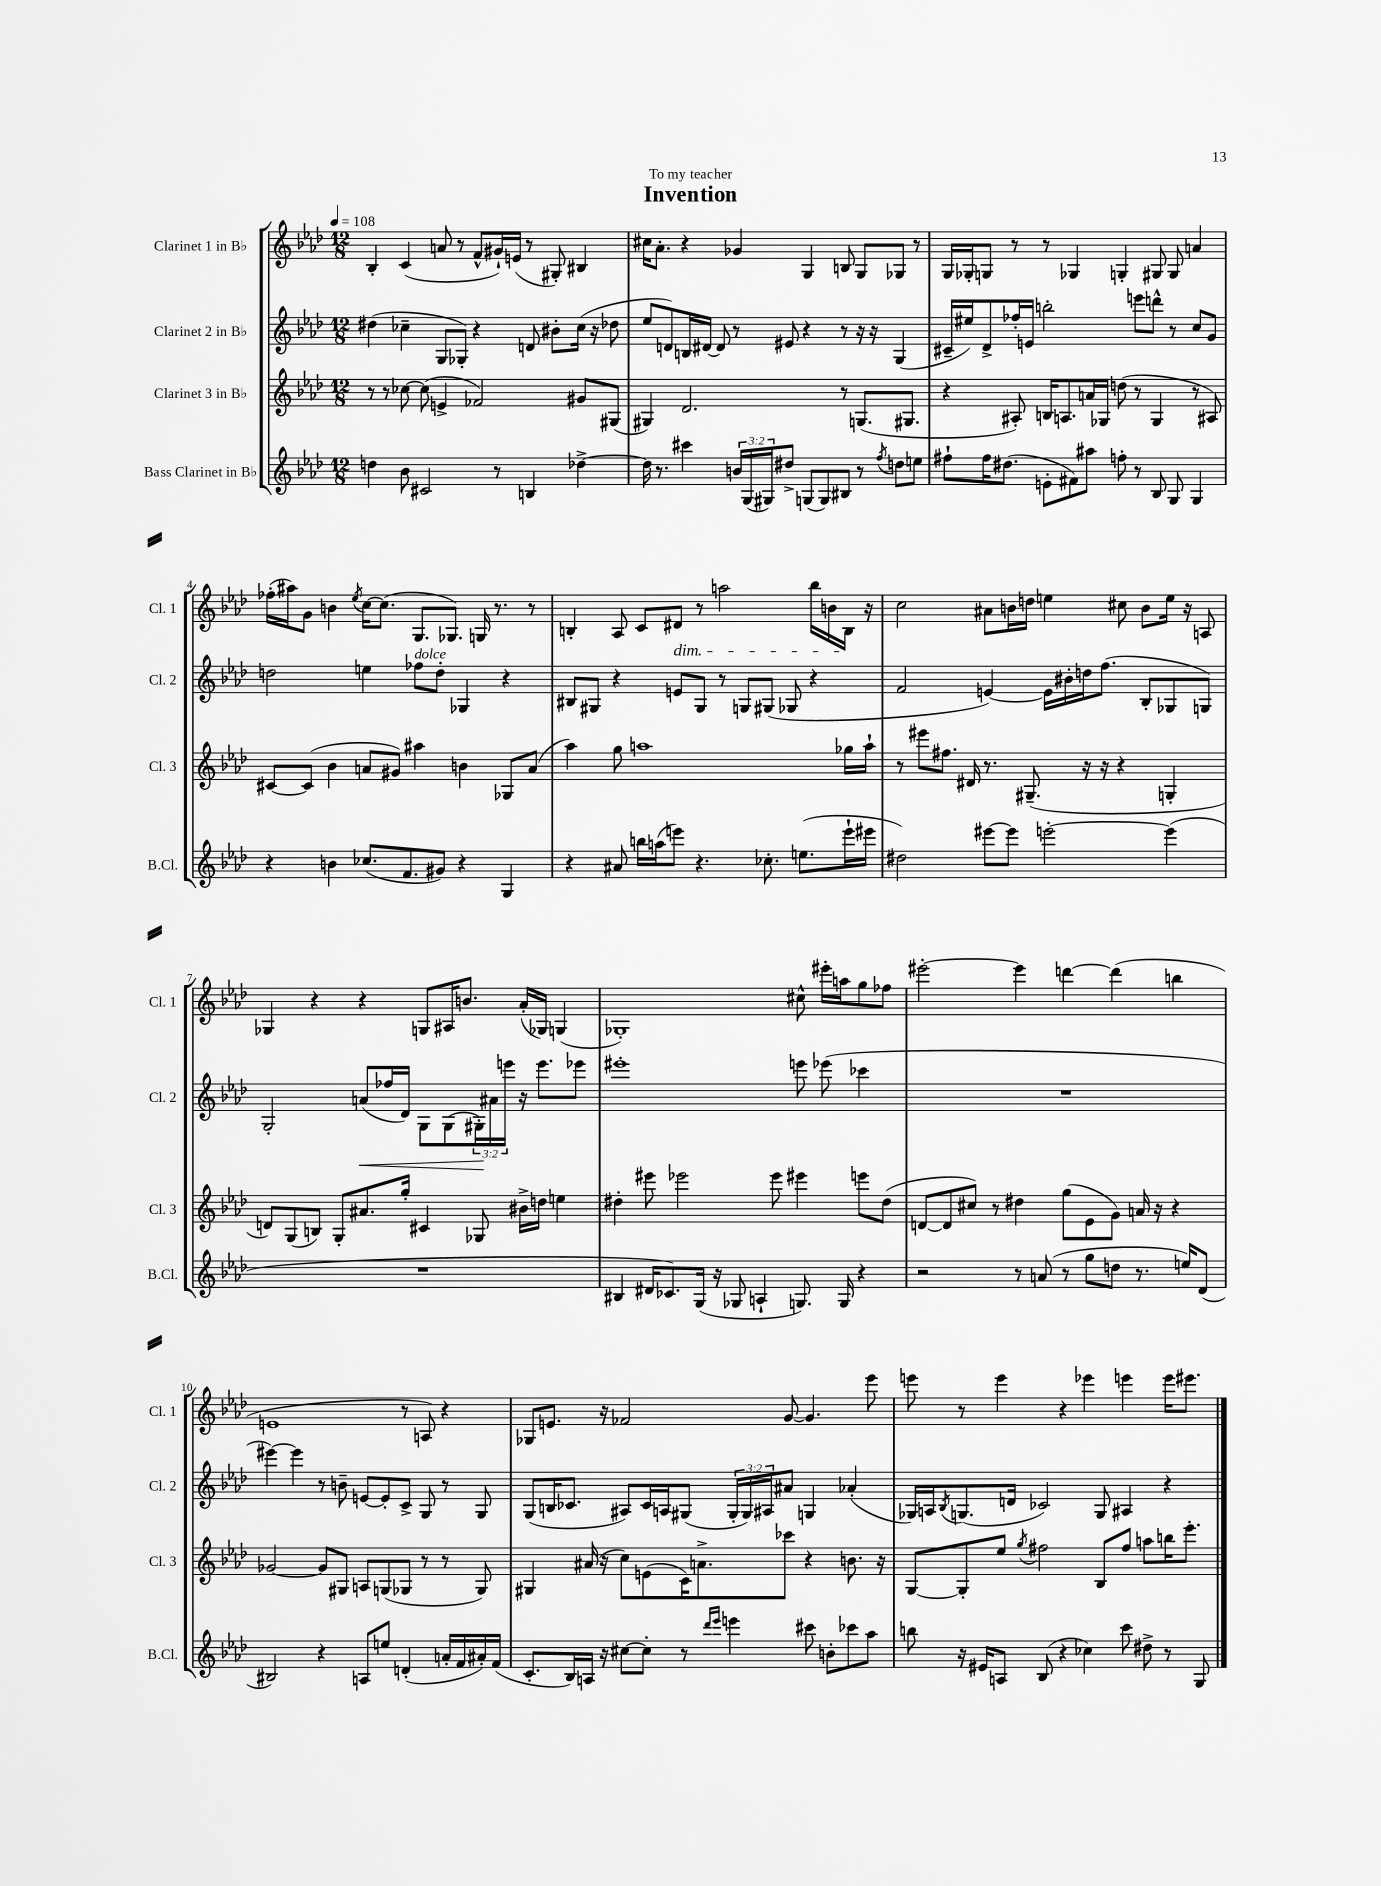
\header { title = "Invention" dedication = "To my teacher" }
<<
\new StaffGroup <<
\new Staff = "s0" \with { instrumentName = "Clarinet 1 in Bb" shortInstrumentName = "Cl. 1" } {
    \clef treble \key aes \major \numericTimeSignature \time 12/8 \tempo 4 = 108
    bes4-. c'4( a'8 r8 f'8-^ gis'16-!) e'16( r8 gis8-.) bis4 |
    cis''16 aes'8.-. r4 ges'4 g4 b8 g8 ges8 r8 |
    g16 ges16-. g8 r8 r8 ges4 g4-. gis8 gis8 a'4 |
    fes''16-.( ais''16) g'8 b'4 \acciaccatura { ees''8 } c''16~ c''8.( g8. ges8.) g16 r8. r8 |
    b4-. aes8 c'8 dis'8\dim r8 a''2 bes''16 b'16 b16\! r16 |
    c''2 ais'8 b'16 d''16 e''4 cis''8 b'8 e''16 r16 a8 |
    ges4 r4 r4 g8 ais16 b'8. aes'16-.( ges16) g4( |
    ges1-.) cis''8-^ eis'''16-. a''16 g''8 fes''8 |
    eis'''2~-. eis'''4 d'''4~ d'''4( b''4 |
    e'1 r8 a8) r4 |
    ges8 e'8. r16 fes'2 g'8~ g'4. ees'''8 |
    e'''8 r8 e'''4 r4 ees'''4 e'''4 e'''16 eis'''8. \bar "|." |
}
\new Staff = "s1" \with { instrumentName = "Clarinet 2 in Bb" shortInstrumentName = "Cl. 2" } {
    \clef treble \key aes \major \numericTimeSignature \time 12/8 \override Staff.TupletNumber.text = #tuplet-number::calc-fraction-text
    dis''4( ces''4-- g8 ges8-.) r4 d'8 bis'8-. ces''16( r16 des''8 |
    ees''8 d'8) b16 dis'16~ dis'8 r8 eis'8 r4 r8 r16 r16 g4( |
    cis'16-- eis''16) des'8-> fes''16-. e'16 b''2-. e'''8 d'''8-^ r8 c''8 g'8 |
    d''2 e''4 fes''8^\markup { \italic "dolce" } d''8-. ges4 r4 |
    bis8 gis8 r4 e'8 gis8 r8 g8 gis8( ges8 r4 |
    f'2 e'4~) e'16 bis'16-. d''16 f''8.( bes8-. ges8 g8) |
    g2-. a'8\<( fes''16 des'16) g8 g8( \tuplet 3/2 { gis16-.\!) ais'16 e'''16 } r16 e'''8. ees'''8 |
    eis'''1-. e'''8 ees'''8( ces'''4 |
    R1. |
    eis'''4~) eis'''4 r8 b'8-- e'8~ e'8-. c'8-> g8 r8 g8 |
    g8( b16 ces'8. ais8) ces'16 a16 gis8( \tuplet 3/2 { gis16-. gis16) ais16 } ais'8 g4 aes'4-.( |
    ges16) a16 \acciaccatura { bes8 } g8.( d'16 ces'2) g8 ais4 r4 \bar "|." |
}
\new Staff = "s2" \with { instrumentName = "Clarinet 3 in Bb" shortInstrumentName = "Cl. 3" } {
    \clef treble \key aes \major \numericTimeSignature \time 12/8
    r8 r8 ces''8~ ces''8( e'4-> fes'2) gis'8 gis8( |
    gis4) des'2. r8 g8.( gis8. |
    r4 ais8-.) b16 a8. a'16 ges16 d''8( r8 ges4 r8 ais8) |
    cis'8~ cis'8( bes'4 a'8 gis'8) ais''4 b'4 ges8 a'8( |
    aes''4) g''8 a''1 ges''16 a''16-! |
    r8 eis'''8 fis''8. dis'16 r8. gis8.--( r16 r16 r4 g4-. |
    d'8) g8( b8) g8-. ais'8. g''16-. cis'4 ges8 bis'16-> d''16 e''4 |
    dis''4-. eis'''8 ees'''2 ees'''8 eis'''4 e'''8 dis''8( |
    d'8~ d'8 cis''8) r8 dis''4 g''8( ees'8 g'8) a'16 r16 r4 |
    ges'2~ ges'8 gis8 a8 g8( ges8 r8 r8 ges8) |
    gis4 ais'16( r16 c''8) e'8( c'16) a'8.-> ces'''8 r4 b'8. r16 |
    g8~ g8-. ees''8 \acciaccatura { g''8 } fis''2 bes8 fis''8 a''8 b''16 ees'''8.-. \bar "|." |
}
\new Staff = "s3" \with { instrumentName = "Bass Clarinet in Bb" shortInstrumentName = "B.Cl." } {
    \clef treble \key aes \major \numericTimeSignature \time 12/8 \override Staff.TupletNumber.text = #tuplet-number::calc-fraction-text
    d''4 bes'8 cis'2 r8 b4 des''4~-> |
    des''16 r8. cis'''4 \tuplet 3/2 { b'16 g16( gis16) } dis''8-> g8( g8) bis8 r8 \acciaccatura { f''8 } d''8 e''8 |
    fis''8-! fis''16 dis''8.( e'8-. fis'8) ais''8 f''8-. r8 bes8 g8 g4 |
    r4 b'4 ces''8.( f'8. gis'8) r4 g4 |
    r4 ais'8 b''16 a''16( e'''8) r4. ces''8.-. e''8.( e'''16-! eis'''16 |
    dis''2) eis'''8~ eis'''8 e'''2~-. e'''4( |
    R1. |
    bis4 dis'16 ces'8.) g16( r16 ges8 a4-! g8.) g16 r4 |
    r2 r8 a'8( r8 g''8 d''8 r8. e''16) des'8( |
    bis2) r4 a8 e''8 d'4-.( a'16-. f'16 ais'16-.) f'16( |
    c'8.-. bes16) a16 r16 cis''8~ cis''8-. r8 \grace { des'''16 ees'''16 } e'''4 cis'''8 b'8-. ces'''8 aes''8 |
    b''8 r16 eis'16 a8 bes8( r4 ces''4) c'''8 dis''8-> r8 g8 \bar "|." |
}
>>
>>
